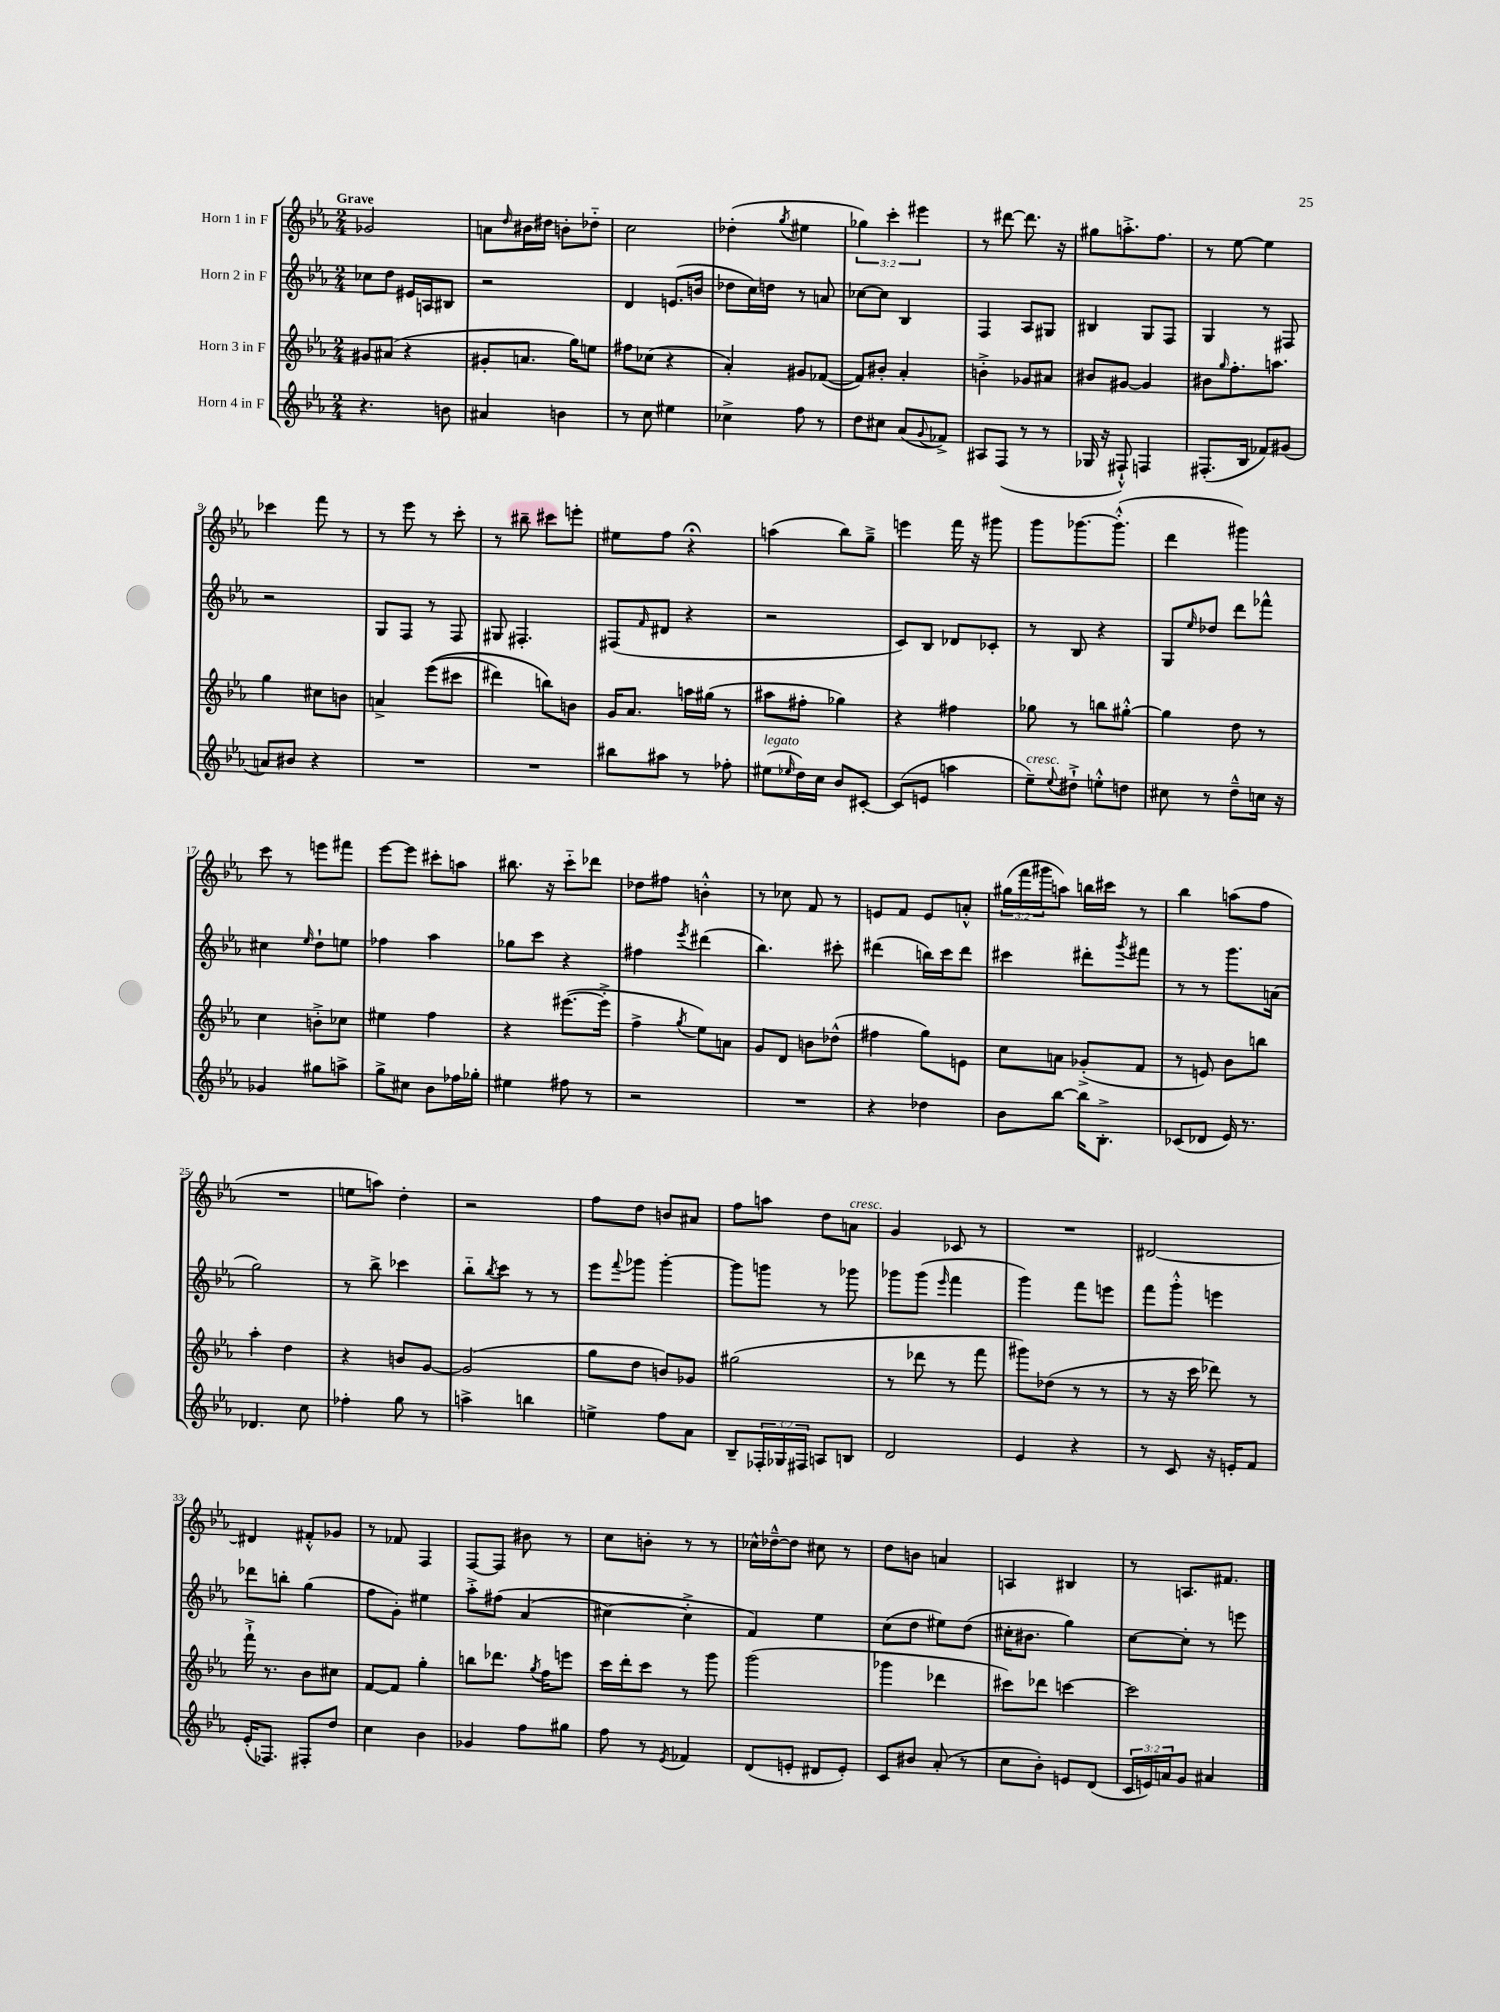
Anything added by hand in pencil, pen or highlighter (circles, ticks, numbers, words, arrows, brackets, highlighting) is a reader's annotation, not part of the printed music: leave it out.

**kern	**kern	**kern	**kern
*part4	*part3	*part2	*part1
*staff4	*staff3	*staff2	*staff1
*I"Horn 4 in F	*I"Horn 3 in F	*I"Horn 2 in F	*I"Horn 1 in F
*clefG2	*clefG2	*clefG2	*clefG2
*k[b-e-a-]	*k[b-e-a-]	*k[b-e-a-]	*k[b-e-a-]
*M2/4	*M2/4	*M2/4	*M2/4
=1	=1	=1	=1
!	!	!	!LO:TX:a:B:t=Grave
4.r	8g#X/L	8cc-X\L	2g-X/
.	(8a#X/J	8dd\J	.
.	4r	16e#X/LL	.
.	.	16An/J	.
8bn\	.	8B#X/J	.
=2	=2	=2	=2
4a#X/	8g#X'/L	2r	8an\L
.	.	.	16qqdd/
.	8.an/J	.	16b#X\L
.	.	.	16dd#X\JJ
4bn\	.	.	8bn'\L
.	16gg\KL)	.	.
.	8een\J	.	8dd-X\J
=3	=3	=3	=3
8r	8ff#X\L	4d/	2cc\
8cc\	(8cc-X\J	.	.
4ee#X\	4r	(8.en/L	.
.	.	16bn/Jk	.
=4	=4	=4	=4
4cc-X^\	4a-'/)	8dd-X\L	(4dd-X'\
.	.	16cc\L)	.
.	.	16ddn\JJ	.
.	.	.	8qgg/
8ff\	8g#X/L	8r	4ee#X\
8r	([8f-X/J	8an/	.
=5	=5	=5	=5
8dd\L	8f-/L])	[8cc-X\L	6gg-X\)
8cc#X\J	8b#X'/J	8cc-\J]	.
.	.	.	6ccc'\
(8a-/L	4a-'/	4B-/	.
.	.	.	6eee#X\
8qqg/	.	.	.
8f-X^/J)	.	.	.
=6	=6	=6	=6
8A#X/L	4bn'^\	4F/	8r
(8F/J	.	.	[8ddd#X\
8r	8g-X/L	8A-/L	8.ddd#\]
8r	8a#X/J	8G#X/J	.
.	.	.	16r
=7	=7	=7	=7
16G-X/	8b#X/L	4B#X/	8gg#X\L
16r	.	.	.
8F#X`^^/)	[8g#X/J	.	8.aan'^\
4Fn/	4g#/]	8G/L	.
.	.	.	8.ff\J
.	.	8F/J	.
=8	=8	=8	=8
(8.F#X'/L	8b#X\L	4G/	8r
.	16qqgg/	.	.
.	8.ff'\	.	[8ee-\
16B-/Jk	.	.	.
8f-X/L)	.	8r	4ee-\]
.	8.aan\J	.	.
(8g#X/J	.	8F#X/	.
!!LO:LB:g=z
=9	=9	=9	=9
8an/L)	4gg\	2r	4ccc-X\
8b#X/J	.	.	.
4r	8cc#X\L	.	8fff\
.	8bn\J	.	8r
=10	=10	=10	=10
2r	4an^/	8G/L	8r
.	.	8F/J	8eee-\
.	((8eee-\L	8r	8r
.	8ccc#X\J	8F/	8ccc'\
=11	=11	=11	=11
2r	4ddd#X\)	8G#X/	8r
.	.	4.F#X'/	8bb#X~\
.	8bbn\L)	.	8ccc#X\L
.	8bn\J	.	8eeen'\J
=12	=12	=12	=12
8bb#X\L	16g/KL	(8F#X/L	8ee#X\L
.	8.a-/J	.	.
.	.	16qqf/	.
8aa#X\J	.	8d#X/J	8ff\J
8r	16aan\LL	4r	4r;<
.	(16gg#X\JJ	.	.
8ff-X'\	8r	.	.
=13	=13	=13	=13
!LO:TX:a:i:t=legato	!	!	!
(8ee#X\L	8aa#X\L	2r	(4aan\
16qqee-X/	.	.	.
16dd\L)	8ff#X'\J	.	.
16cc\JJ	.	.	.
8b-/L	4gg-X\)	.	8bb-\L)
[8c#X'/J	.	.	8gg~^\J
=14	=14	=14	=14
(8c#/L]	4r	8c/L)	4eeen\
8en/J	.	8B-/J	.
4aan\	4ff#X\	8d-X/L	16fff\
.	.	.	16r
.	.	8c-X'/J	8ggg#X\
=15	=15	=15	=15
!LO:TX:a:i:t=cresc.	!	!	!
8ee-~\L)	8gg-X\	8r	8ggg\L
8qqee-/	.	.	.
8dd#X`^\J	8r	8B-/	[8.ggg-X\
8een'^^\L	8bbn\L	4r	.
.	.	.	(8.ggg-'^^\J]
8ddn\J	[8gg#X'^^\J	.	.
=16	=16	=16	=16
8cc#X\	4gg#\]	8G/L	4ddd\
.	.	16qqee-/	.
8r	.	8dd-X/J	.
8dd~^^\L	8dd\	8ddd\L	4ggg#X\)
16ccn\Jk	8r	8fff-X^^\J	.
16r	.	.	.
!!LO:LB:g=z
=17	=17	=17	=17
4g-X/	4cc\	4cc#X\	8ccc\
.	.	.	8r
.	.	16qqee-/	.
8gg#X\L	8bn'^\L	8dd`\L	8eeen\L
8aan^\J	8cc-X\J	8een\J	8fff#X\J
=18	=18	=18	=18
8gg^\L	4ee#X\	4ff-X\	[8eee-\L
8cc#X\J	.	.	8eee-\J]
8b-\L	4ff\	4aa-\	8ccc#X'\L
16ff-X\L	.	.	8aan\J
16gg-X'\JJ	.	.	.
=19	=19	=19	=19
4ee#X\	4r	8gg-X\L	8.bb#X\
.	.	8ccc\J	.
.	.	.	16r
8ff#X\	([8.eee#X\L	4r	8ccc\L
8r	.	.	8ddd-X\J
.	16eee#'^\Jk]	.	.
=20	=20	=20	=20
2r	4ff^\	4ff#X\	8dd-X\L
.	.	.	8ff#X\J
.	8qgg/	8qeee-/	.
.	8ee-\L)	(4ddd#X\	4bn'^^\
.	8an\J	.	.
=21	=21	=21	=21
2r	8g/L	4.bb-\)	8r
.	8d/J	.	8cc-X\
.	8bn\L	.	8f/
.	(8dd-X^^\J	8ccc#X'\	8r
=22	=22	=22	=22
4r	4ff#X\	(4ddd#X\	8en/L
.	.	.	8f/J
4dd-X\	8gg\L)	16bbn\LL)	8e/L
.	.	16ccc\J	.
.	8en\J	8ddd#\J	8an'^^/J
=23	=23	=23	=23
8b-\L	8cc\L	4ccc#X\	(24gg#X\LL
.	.	.	24fff\
.	.	.	24ggg#X\J
[8bb-\J	8an\J	.	8aan\J)
16bb-\KL]	(8g-X'^/L	8ddd#X'\L	16bbn\LL
8.B-'^\J	.	.	16ccc#X\JJ
.	.	8qggg/	.
.	8f/J	8fff#X\J	8r
=24	=24	=24	=24
(8c-X/L	8r	8r	4bb-\
8d-X/J	8en/)	8r	.
16e-/)	8b-\L	8.ggg\L	(8aan\L
8.r	.	.	.
.	8bbn\J	.	8ff\J
.	.	(16an\Jk	.
!!LO:LB:g=z
=25	=25	=25	=25
4.d-X/	4aa-'\	2gg\)	2r
.	4dd\	.	.
8cc\	.	.	.
=26	=26	=26	=26
4ff-X'\	4r	8r	8een\L
.	.	8bb-^\	8aan\J)
8gg\	8bn/L	4ccc-X\	4dd'\
8r	[8g/J	.	.
=27	=27	=27	=27
4aan^\	(2g/]	8bb-\L	2r
.	.	8qbb-/	.
.	.	8ccc\J	.
4bbn\	.	8r	.
.	.	8r	.
=28	=28	=28	=28
4een^\	8gg\L	8eee-\L	8ff\L
.	.	8qqfff/	.
.	8dd\J	8ggg-X\J	8dd\J
8ff\L	8bn/L)	[4ggg-'\	8bn/L
8a-\J	8g-X/J	.	8a#X/J
=29	=29	=29	=29
8B-~/L	(2gg#X\	8ggg-\L]	8ff\L
24F-X'/L	.	8gggn\J	8aan\J
24G-X/	.	.	.
24F#X/JJ	.	.	.
8An/L	.	8r	8dd\L
!	!	!	!LO:TX:a:i:t=cresc.
8Bn/J	.	8ggg-X\	8an\J
=30	=30	=30	=30
2d/	8r	8ggg-X\L	4g/
.	8ddd-X\	(8ggg-\J	.
.	.	16qqeee-/	.
.	8r	4fff\	8c-X/
.	8fff\	.	8r
=31	=31	=31	=31
4e-/	8ggg#X\L)	4ggg\)	2r
.	(8dd-X\J	.	.
4r	8r	8fff\L	.
.	8r	8eeen\J	.
=32	=32	=32	=32
8r	8r	8fff\L	[2d#X/
8c/	16r	8ggg'^^\J	.
.	16ccc\	.	.
16r	8ddd-X\)	4eeen\	.
16en'/KL	.	.	.
8f/J	8r	.	.
!!LO:LB:g=z
=33	=33	=33	=33
(16e-'/KL	16fff`^\	8ddd-X\L	4d#X/]
8.F-X/J)	8.r	.	.
.	.	8bbn'\J	.
8F#X'/L	8b-\L	(4gg\	8f#X'^^/L
8dd/J	8cc#X\J	.	8g-X/J
=34	=34	=34	=34
4cc\	[8f/L	8ff\L	8r
.	8f/J]	8g'\J)	8f-X/
4b-\	4gg'\	4ee#X\	4F/
=35	=35	=35	=35
4g-X/	8bbn\L	8aa-'^\L	[8F/L
.	8.ddd-X\J	(8ff#X\J	8F/J]
8ff\L	.	(4a-/	8b#X\
.	8qgg/	.	.
.	16ff\KL	.	.
8gg#X\J	8eeen\J	.	8r
=36	=36	=36	=36
8ff\	16ccc\LL	[4cc#X\)	8cc\L
.	16ddd'\J	.	.
8r	8ccc\J	.	8bn'\J
8qe-/	.	.	.
4f-X/	8r	4cc#'^\]	8r
.	8ggg\	.	8r
=37	=37	=37	=37
(8d/L	(2ggg\	4f/)	16cc-X^^\LL
.	.	.	[16dd-X~^^\J
8en'/J	.	.	8dd-\J]
8d#X/L	.	4ee-\	8cc#X\
8e'/J)	.	.	8r
=38	=38	=38	=38
8c/L	4ggg-X\	(8cc\L	8dd\L
8b#X/J	.	8dd\J	8bn\J
(8a-'/	4ddd-X\	8ee#X\L)	4an/
8r	.	(8dd\J	.
=39	=39	=39	=39
8cc\L	8ccc#X\L)	16cc#X'\KL	4An/
.	.	8.b#X\J	.
8b-'\J)	8ddd-X\J	.	.
8en/L	[4cccn\	4gg\)	4B#X/
(8d/J	.	.	.
=40	=40	=40	=40
24c/LL	2ccc\]	[8cc\L	8r
24en/)	.	.	.
24an/J	.	.	.
8g/J	.	8cc'\J]	8.An/L
4a#X/	.	8r	.
.	.	.	8.f#X/J
.	.	8eeen\	.
==	==	==	==
*-	*-	*-	*-
